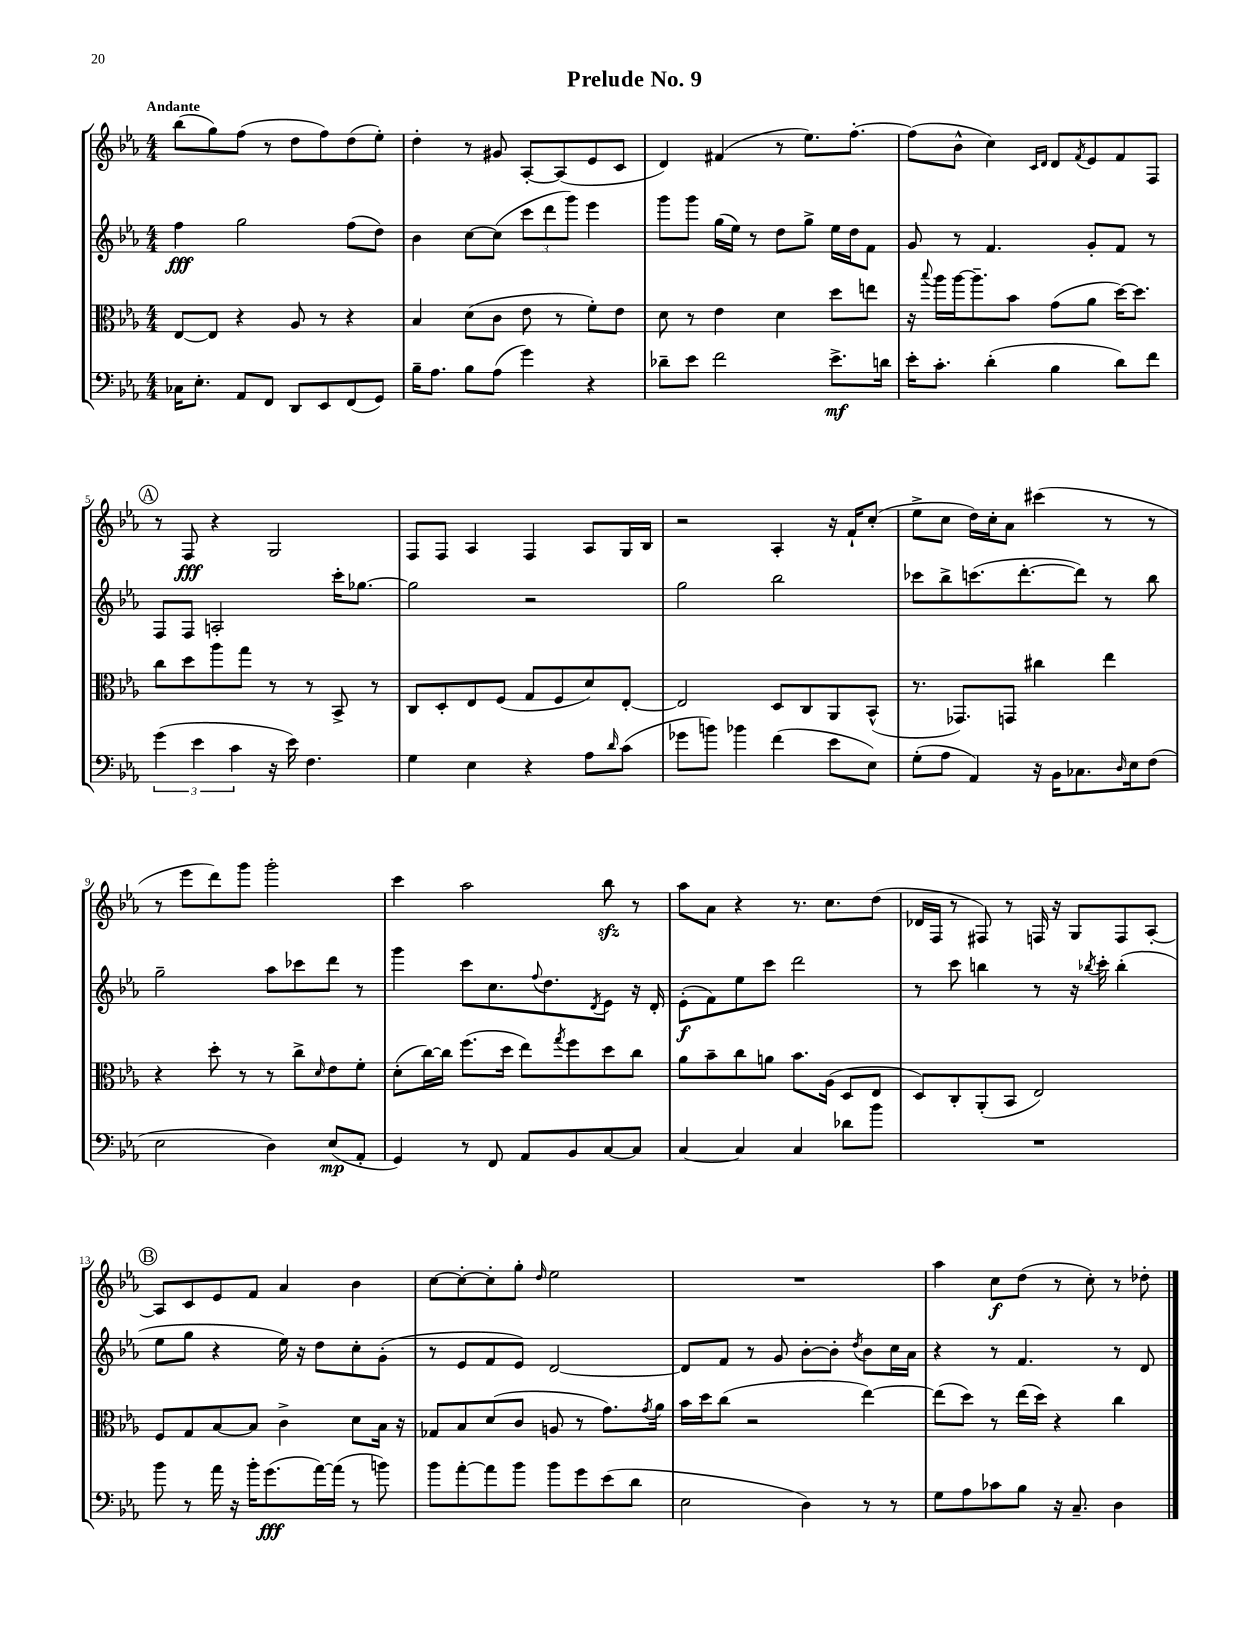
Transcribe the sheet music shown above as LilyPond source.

\header { title = "Prelude No. 9" }
<<
\new StaffGroup <<
\new Staff = "s0" {
    \clef treble \key ees \major \numericTimeSignature \time 4/4 \tempo "Andante"
    bes''8( g''8) f''8( r8 d''8 f''8) d''8( ees''8-.) |
    d''4-. r8 gis'8 aes8~-. aes8( ees'8 c'8 |
    d'4) fis'4( r8 ees''8.) f''8.~-. |
    f''8( bes'8-^ c''4) \grace { c'16 d'16 } d'8 \acciaccatura { f'8 } ees'8 f'8 f8 |
    \mark \markup { \circle "A" } r8 f8\fff r4 g2 |
    f8 f8 aes4 f4 aes8 g16 bes16 |
    r2 aes4-. r16 f'16-! c''8-.( |
    ees''8-> c''8 d''16) c''16-. aes'8 cis'''4( r8 r8 |
    r8 ees'''8 d'''8) g'''8 g'''2-. |
    c'''4 aes''2 bes''8\sfz r8 |
    aes''8 aes'8 r4 r8. c''8. d''8( |
    des'16 f16 r8 fis8) r8 f16 r16 g8 f8 aes8~-. |
    \mark \markup { \circle "B" } aes8 c'8 ees'8 f'8 aes'4 bes'4 |
    c''8~ c''8~-. c''8-. g''8-. \grace { d''16 } ees''2 |
    R1 |
    aes''4 c''8\f d''8( r8 c''8-.) r8 des''8-. \bar "|." |
}
\new Staff = "s1" {
    \clef treble \key ees \major \numericTimeSignature \time 4/4
    f''4\fff g''2 f''8( d''8) |
    bes'4 c''8~ c''8( \tuplet 3/2 { c'''8 d'''8 g'''8) } ees'''4 |
    g'''8 g'''8 g''16( ees''16) r8 d''8 g''8-> ees''16 d''16 f'8 |
    g'8 r8 f'4. g'8-. f'8 r8 |
    \mark \markup { \circle "A" } f8 f8 a2-. c'''16-. ges''8.~ |
    ges''2 r2 |
    g''2 bes''2 |
    ces'''8 bes''8-> c'''8.( d'''8.~-. d'''8) r8 bes''8 |
    g''2-- aes''8 ces'''8 d'''8 r8 |
    g'''4 c'''8 c''8. \appoggiatura { f''8 } d''8. \acciaccatura { d'8 } ees'8 r16 d'16-. |
    ees'8-.\f( f'8) ees''8 c'''8 d'''2 |
    r8 c'''8 b''4 r8 r16 \acciaccatura { bes''8 } c'''16-. bes''4-.( |
    \mark \markup { \circle "B" } ees''8 g''8 r4 ees''16) r16 d''8 c''8-. g'8-.( |
    r8 ees'8 f'8 ees'8) d'2~ |
    d'8 f'8 r8 g'8 bes'8~-. bes'8-. \acciaccatura { d''8 } bes'8 c''16 aes'16 |
    r4 r8 f'4. r8 d'8 \bar "|." |
}
\new Staff = "s2" {
    \clef alto \key ees \major \numericTimeSignature \time 4/4
    ees8~ ees8 r4 aes8 r8 r4 |
    bes4 d'8( c'8 ees'8 r8 f'8-.) ees'8 |
    d'8 r8 ees'4 d'4 d''8 e''8 |
    r16 \appoggiatura { bes''8 } aes''16 aes''16~ aes''8.-- bes'8 g'8( aes'8 d''16~) d''8. |
    \mark \markup { \circle "A" } c''8 d''8 aes''8 g''8 r8 r8 bes,8-> r8 |
    c8 d8-. ees8 f8( g8 f8 d'8) ees8~-. |
    ees2 d8 c8 aes,8 bes,8-^( |
    r8. ges,8.) g,8 cis''4 ees''4 |
    r4 d''8-. r8 r8 c''8-> \grace { d'16 } ees'8 f'8-. |
    d'8-.( c''16~) c''16 f''8.( d''16 ees''8) \acciaccatura { g''8 } f''8 d''8 c''8 |
    aes'8 bes'8-- c''8 a'8 bes'8. aes16( d8 ees8 |
    d8) c8-. aes,8-.( bes,8 ees2) |
    \mark \markup { \circle "B" } f8 g8 bes8~ bes8 c'4-> d'8 bes16 r16 |
    ges8 bes8 d'8( c'8 a8 r8 g'8.) \acciaccatura { g'8 } aes'16 |
    bes'16 d''16 c''8( r2 ees''4~) |
    ees''8( d''8) r8 ees''16( d''16) r4 c''4 \bar "|." |
}
\new Staff = "s3" {
    \clef bass \key ees \major \numericTimeSignature \time 4/4
    ces16 ees8.-. aes,8 f,8 d,8 ees,8 f,8( g,8) |
    bes16-- aes8. bes8 aes8( g'4) r4 |
    des'8-- ees'8 f'2 ees'8.->\mf d'16 |
    ees'16-. c'8.-. d'4-.( bes4 d'8) f'8 |
    \mark \markup { \circle "A" } \tuplet 3/2 { g'4( ees'4 c'4 } r16 ees'16) f4. |
    g4 ees4 r4 aes8 \grace { d'16 } c'8( |
    ges'8 b'8) bes'4 f'4( ees'8 ees8) |
    g8-.( aes8 aes,4) r16 bes,16 ces8. \grace { d16 } ees16 f8( |
    ees2 d4) ees8\mp( aes,8-. |
    g,4) r8 f,8 aes,8 bes,8 c8~ c8 |
    c4~ c4 c4 des'8 bes'8 |
    R1 |
    \mark \markup { \circle "B" } bes'8 r8 aes'16 r16 bes'16-. g'8.\fff( aes'16~) aes'16( r8 b'8) |
    bes'8 aes'8~-. aes'8 bes'8 bes'8 g'8 ees'8( d'8 |
    ees2 d4) r8 r8 |
    g8 aes8 ces'8 bes8 r16 c8.-- d4 \bar "|." |
}
>>
>>
